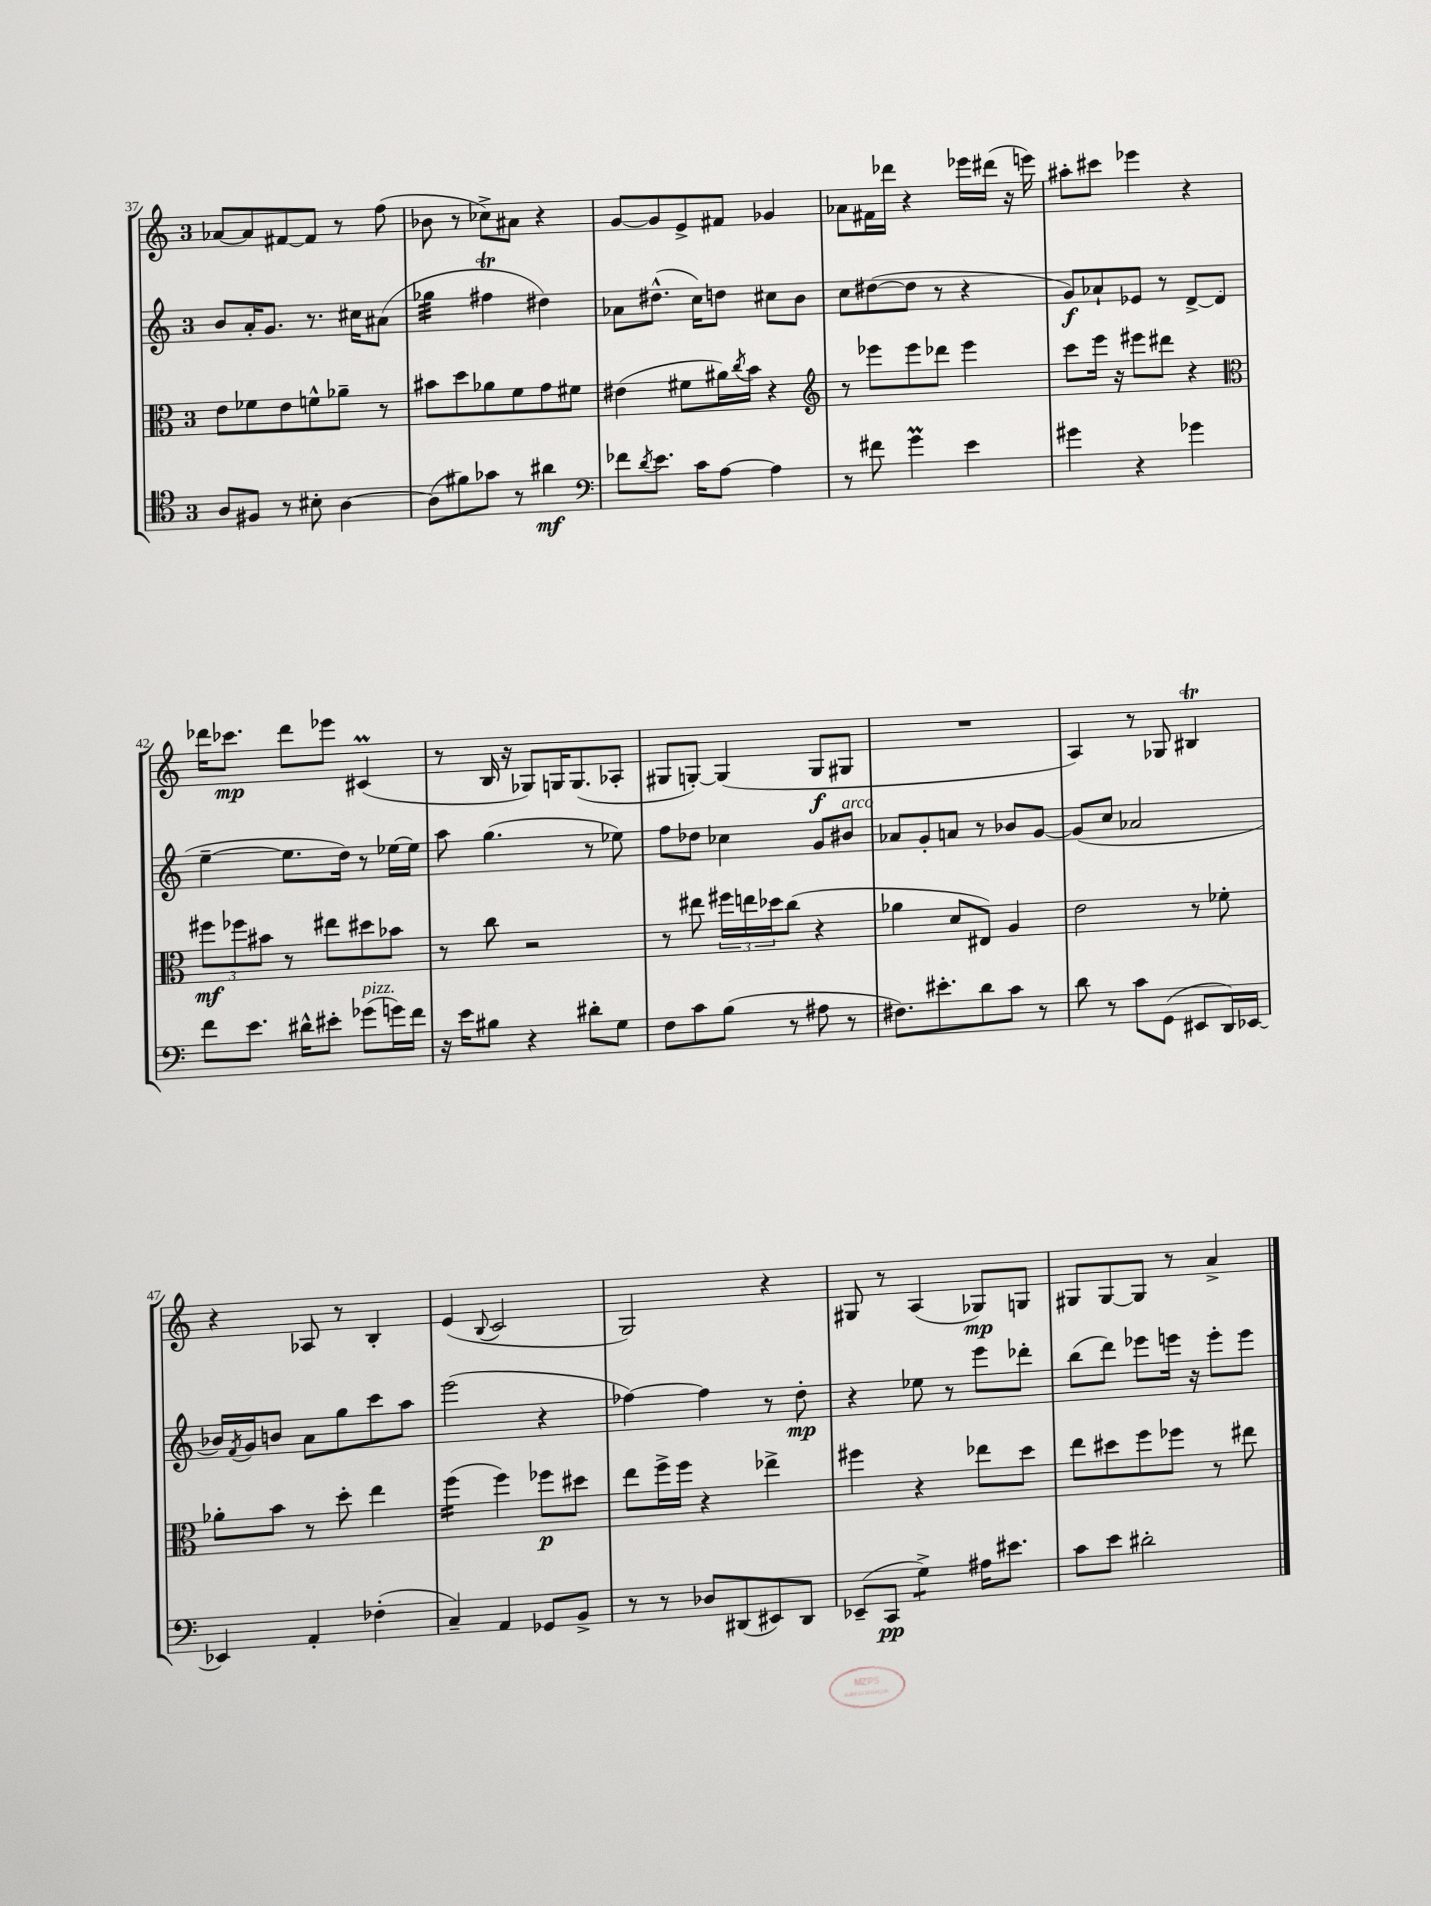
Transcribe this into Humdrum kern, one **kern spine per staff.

**kern	**kern	**kern	**kern
*staff4	*staff3	*staff2	*staff1
*clefC4	*clefC3	*clefG2	*clefG2
*k[]	*k[]	*k[]	*k[]
*M3/4	*M3/4	*M3/4	*M3/4
8A/L	8e\L	8b/L	[8a-/L
8F#/J	8f-\	16a'/K	8a-/]
.	.	8.g/J	.
8r	8e\	.	[8f#/
8B#'\	8f^^\	8.r	8f#/]J
[4A\	8a-~\J	.	8r
.	.	16cc#\LK	.
.	8r	(8a#\J	(8ff\
=	=	=	=
(8A\]L	8b#\L	4gg-\	8b-\
8f#\)	8dd\	.	8r
8g-\J	8a-\	4ff#\	8cc-^\L)
8r	8f\	.	8a#\J
4a#\	8g\	4dd#\)	4r
.	8f#\J	.	.
=	=	=	=
*clefF4	*	*	*
8f-\L	(4e#\	8a-\L	[8g/L
8qd/	.	.	.
8.e\J	.	(8.dd#^^\J	8g/]
.	8f#\L	.	8e^/
16c\LK	.	16cc\LK)	.
[8A\J	16a#\L)	8dd\J	8f#/J
.	8qcc/	.	.
.	16b\JJ	.	.
4A\]	4r	8cc#\L	4g-/
.	.	8b\J	.
=	=	=	=
*	*clefG2	*	*
8r	8r	8cc\L	8a-\L
8f#\	8eee-\L	([8dd#\	16f#\L
.	.	.	16ddd-\JJ
4g\	8eee-\	8dd#\]J	4r
.	8ddd-\J	8r	.
4e\	4eee-\	4r	16eee-\LL
.	.	.	(16ddd#\JJ
.	.	.	16r
.	.	.	16eee\)
=	=	=	=
4g#\	8ccc\L	8g/L)	8aa#'\L
.	16eee\Jk	8a-`/	8ccc#\J
.	16r	.	.
4r	8eee#\L	8e-/J	4eee-\
.	8ddd#\J	8r	.
4g-\	4r	[8d^/L	4r
.	.	(8d/]J	.
=	=	=	=
*	*clefC3	*	*
8f\L	12ff#\L	[4ee~\	16ddd-\LK
.	.	.	8.ccc-\J
.	12ff-\	.	.
8.e\J	.	.	.
.	12b#\J	.	.
.	8r	8.ee\]L	8ddd-\L
16d#^^\LK	.	.	.
8e#'\J	8ee#\L	.	8eee-\J
.	.	16dd\Jk)	.
(8g-\L	8dd#\	8r	(4c#/
16g\L)	8b-\J	[16ee-\LL	.
16f\JJ	.	16ee-\]JJ	.
=	=	=	=
16r	8r	8aa\	8r
16e\LK	.	.	.
8B#\J	8cc\	(4.gg\	16B/
.	.	.	16r
4r	2r	.	8G-/L)
.	.	.	16G/K
.	.	.	(8.G/
8d#'\L	.	8r	.
8G\J	.	8ee-\)	8A-'/J
=	=	=	=
8F\L	8r	8ff\L	8G#/L
8c\	8ee#\	8dd-\J	[8G'/J)
(8B\J	24ff#\LL	4cc-\	(4G/]
.	24ee\	.	.
.	24dd-\J	.	.
8r	(8cc\J	.	.
8A#\	4r	8g/L	8G/L
8r	.	8b#/J	8G#/J
=	=	=	=
8.F#\L)	4a-\	8a-/L	2.r
.	.	8g'/	.
8.e#'\	.	.	.
.	8d/L	8a/J	.
8d\	8E#/J)	8r	.
8c\J	4A/	8b-/L	.
8r	.	[8g/J	.
=	=	=	=
8d\	2e\	(8g/]L	4A/)
8r	.	8cc/J	.
8c\L	.	2a-/	8r
(8GG\J	.	.	8G-/
8EE#/L	8r	.	4B#/
16DD/L)	8f-'\	.	.
[16EE-/JJ	.	.	.
=	=	=	=
4EE-/]	8a-'\L	16b-/LL)	4r
.	.	8qf/	.
.	.	16g/J	.
.	8b\J	8b/J	.
4AA'/	8r	8a\L	8A-/
.	8dd'\	8gg\	8r
(4F-'\	4ee\	8ccc\	4B'/
.	.	8aa\J	.
=	=	=	=
4C~/)	(4ff\	(2eee\	(4e/
.	.	.	8qqB/
4AA/	4ff\)	.	2c/
8GG-/L	8ff-\L	4r	.
8BB^/J	8dd#\J	.	.
=	=	=	=
8r	8ee\L	[4ff-\)	2G/)
8r	16ff^\L	.	.
.	16ff\JJ	.	.
8D-/L	4r	4ff-\]	.
(8DD#/	.	.	.
8EE#/)	4ee-^\	8r	4r
8DD#/J	.	8dd'\	.
=	=	=	=
(8EE-~/L	4ff#\	4r	8G#/
8CC/J	.	.	8r
4G^\)	4r	8ee-\	(4A/
.	.	8r	.
16A#\LK	8ee-\L	8eee\L	8G-/L)
8.e#\J	.	.	.
.	8dd\J	8ddd-'\J	8G/J
=	=	=	=
8c\L	8ee\L	(8bb\L	8G#/L
8e\J	8dd#\	8ddd\J)	[8G#/
2d#'\	8ff\	8eee-\L	8G#/]J
.	8ff-\J	16eee\Jk	8r
.	.	16r	.
.	8r	8eee'\L	4a^/
.	8ee#\	8eee\J	.
==	==	==	==
*-	*-	*-	*-
